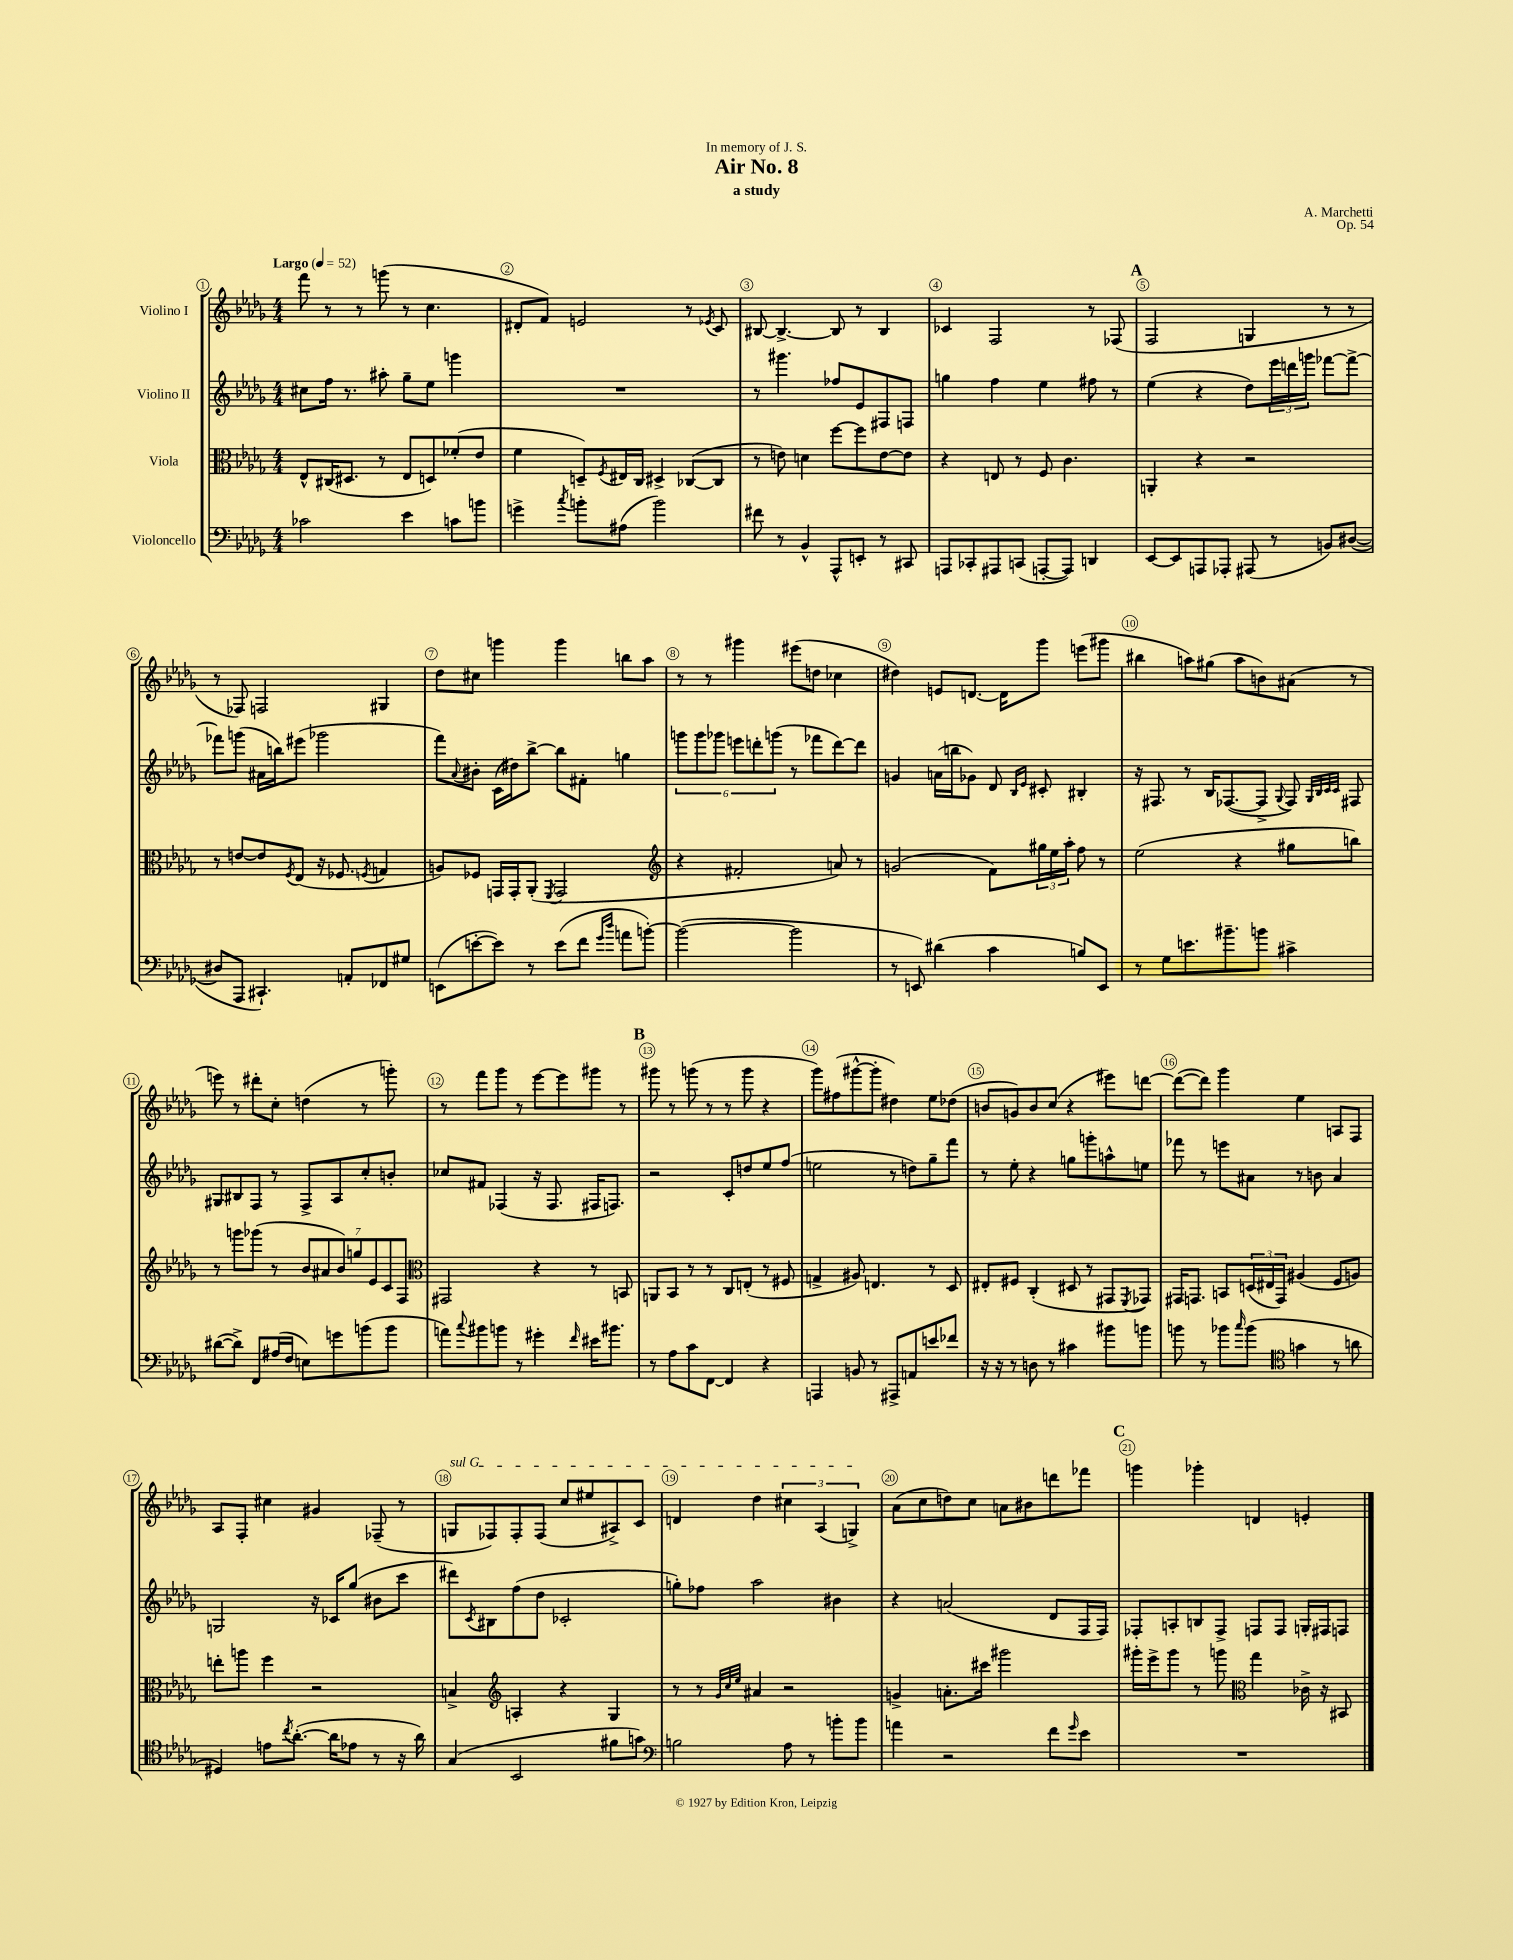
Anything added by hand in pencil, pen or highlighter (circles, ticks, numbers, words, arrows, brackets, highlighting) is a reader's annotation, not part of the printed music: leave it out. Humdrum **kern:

**kern	**kern	**kern	**kern
*staff4	*staff3	*staff2	*staff1
*clefF4	*clefC3	*clefG2	*clefG2
*k[b-e-a-d-g-]	*k[b-e-a-d-g-]	*k[b-e-a-d-g-]	*k[b-e-a-d-g-]
*M4/4	*M4/4	*M4/4	*M4/4
*MM52	*MM52	*MM52	*MM52
2c-	8E-^^	8cc#	8fff
.	(16C#	16ff	8r
.	8.D#	8.r	.
.	.	.	8r
.	8r	8aa#'	(8ggg
4e-	8E-	8gg-~	8r
.	8D)	8ee-	4.cc
8c	(8f-'	4ggg	.
8b	8e-	.	.
=	=	=	=
4g^	4f	1r	8d#'
.	.	.	8f)
8qcc	.	.	.
8b'	8D~)	.	2e
.	8qF	.	.
(8A#	16E#	.	.
.	16C	.	.
2b)	4D#^	.	.
.	([8C-	.	8r
.	.	.	8qe-
.	8C-]	.	8c
=	=	=	=
8f#	8r	8r	[8B#
8r	8e)	4.ggg#	4.B#^_
4BB-^^	4d	.	.
8AAA-^^	[8ff	8ff-	8B#]
8EE'	8ff]	8e-	8r
8r	[8e	8F#	4B#
8CC#	8e]	8F	.
=	=	=	=
8AAA	4r	4gg	4c-
8CC-'	.	.	.
8AAA#	8E	4ff	2F
(8CC	8r	.	.
[8AAA'	8F	4ee-	.
8AAA])	4.c	.	.
4DD	.	8ff#	8r
.	.	8r	(8F-
=	=	=	=
[8EE-	4AA'	(4ee-	2F
8EE-]	.	.	.
8AAA	4r	4r	.
8AAA-'	.	.	.
(8AAA#	2r	8dd-)	4G
8r	.	24eee-	.
.	.	24ddd	.
.	.	24ggg	.
8BB)	.	[8fff-	8r
([8D#	.	8fff-^_	8r
=	=	=	=
8D#]	8r	8fff-]	8r
8AAA-	[8e	(8ggg	8F-)
4.CC#`)	8e]	16a#	2F
.	.	16bb)	.
.	8qF	.	.
.	(8E-	(8eee#	.
.	16r	2ggg-	.
.	8.F-	.	.
8AA'	.	.	.
.	8qF	.	.
8FF-	4G	.	4G#
8G#	.	.	.
=	=	=	=
(8EE	8A)	8fff)	8dd-
.	.	8qqa-	.
[8e'	8F-	8b#'	8cc#
8e])	16GG	(16c	4ggg
.	16GG'	16dd#)	.
8r	(8AA-'	[8bb-^	.
.	8qFF	.	.
(8e	2GG	8bb-]	4ggg
8f	.	8f#'	.
16qqg-	.	.	.
16qqdd-	.	.	.
8a	.	4gg	8bb
[8b')	.	.	8aa-
=	=	=	=
*	*clefG2	*	*
(2b_	4r	12ggg	8r
.	.	12ggg	.
.	.	.	8r
.	.	12ggg-	.
.	2f#'	12eee	4ggg#
.	.	12ddd'	.
.	.	(12ggg	.
2b]	.	8r	(8eee#
.	.	8fff-	8dd
.	8a)	[8ddd)	4cc-
.	8r	8ddd]	.
=	=	=	=
8r	(2g	4g	4dd#)
8EE)	.	.	.
(4d#	.	(16a	8e
.	.	16bb	.
.	.	8g-)	[8.d
4c	8f)	8d-	.
.	.	.	16d]
.	.	16qqB-	.
.	.	16qqe-	.
.	24gg#	8c#'	8ggg-
.	24ee-	.	.
.	24aa-'	.	.
8B)	8ff	4B#'	(8eee
8EE	8r	.	8ggg#
=	=	=	=
8r	(2ee-	16r	4bb#
.	.	8.F#	.
8G-	.	.	.
8.e	.	8r	8aa)
.	.	16B-	(8gg#
8.b#~	.	([8.F-	.
.	4r	.	8aa
8b	.	8F-^]	8b)
.	.	8qqG-	.
4c#^	8gg#	8F-)	(8a#
.	.	32qqG-	.
.	.	32qqB-	.
.	.	32qqc	.
.	.	32qqc	.
.	8bb)	8F#	8r
=	=	=	=
([8d#	8r	8G#	8eee)
8d#^])	8ggg	8B#	8r
8FF	(8ggg-	8F	8ddd#'
(16A#	8r	8r	8cc'
16F	.	.	.
8E)	14b-	8F^	(4dd
.	14a#	.	.
8g	.	8A-	.
.	14b-)	.	.
.	14gg	.	.
(8b	.	8cc'	8r
.	14e-	.	.
.	14c	.	.
8b	.	8b'	8ggg')
.	14F	.	.
=	=	=	=
*	*clefC3	*	*
8a)	2GG#	8cc-	8r
8qqcc	.	.	.
8b#	.	8f#	8fff
8b	.	(4F-	8ggg-
8r	.	.	8r
4g#'	4r	16r	[8eee-
.	.	8.F-	.
.	.	.	8eee-]
16qqf	.	.	.
16e#	8r	16F#	8ggg#
8.b#	.	8.F)	.
.	8BB	.	8r
=	=	=	=
8r	8AA	2r	8ggg#
8A-	8BB-	.	8r
8c	8r	.	(8ggg
[8FF	8r	.	8r
4FF]	8C	8c'	8r
.	(8E'	8dd	8ggg
4r	8r	8ee-	4r
.	8F#	(8ff	.
=	=	=	=
4AAA	4G^	2ee	8ggg-)
.	.	.	(8ff#
8BB	8A#)	.	[8ggg#^^
8r	4.E	.	8ggg#']
8AAA#^	.	8r	4dd#)
8AA	.	8dd)	.
8e	8r	8gg-~	8ee-
8f-	8D-	8fff	(8dd-
=	=	=	=
16r	8E#'	8r	8b
16r	.	.	.
8r	8F#	8ee-'	8g)
8D	(4C'	4r	8b
8r	.	.	(8cc
4c#	8D#	8gg	4r
.	8r	8ggg'	.
8b#	8GG#	8aa^^	8eee#)
.	8qFF	.	.
8b	8GG-)	8ee	[8ddd
=	=	=	=
8b	16GG#	8fff-	(8ddd_
.	8.GG	.	.
8r	.	8r	8ddd])
8b-	8BB	8eee	4ggg-
16qqcc	.	.	.
(8b-	(24D	8a#	.
.	24E#	.	.
.	24GG)	.	.
*clefC4	*	*	*
4g	(4A#	8r	4ee-
.	.	8b	.
8r	8F	4a#	8A
8a	8A)	.	8F
=	=	=	=
4D#)	8ee'	2G	8A-
.	8aa	.	8F'
8e	4ff	.	4cc#
8qcc	.	.	.
([8.a-'	.	.	.
.	2r	16r	4g#
16a-]	.	16c-	.
8e-	.	(8gg-	.
8r	.	8b#	(8F-~
16r	.	8ccc	8r
16a-)	.	.	.
=	=	=	=
(4G-	4B^	8ddd#)	8G
.	.	8qc	.
.	.	8B#	8F-)
*	*clefG2	*	*
2BB-	4A'	(8ff	8F-'
.	.	8dd-	(8F-
.	4r	2c-'	8cc
.	.	.	8ee#
8f#	4G-	.	8A#^)
8g)	.	.	8c
=	=	=	=
*clefF4	*	*	*
2B	8r	8gg')	4d
.	8r	8ff-	.
.	32qqg-	.	.
.	32qqcc	.	.
.	32qqee-	.	.
.	4a#	2aa-	4dd-
8A-	2r	.	6cc#
8r	.	.	.
.	.	.	(6A-
8b'	.	4b#	.
.	.	.	6G^)
8b	.	.	.
=	=	=	=
4a	4g^	4r	(8a-
.	.	.	8cc
2r	8.a'	(2a	8dd)
.	.	.	8cc
.	16ccc#	.	.
.	2ggg#	.	8a
.	.	.	8b#
8f	.	8d-	8ddd
16qqg-	.	.	.
8e-	.	16F	8fff-
.	.	16F)	.
=	=	=	=
1r	16ggg#'	8F-'	4ggg
.	16eee-^	.	.
.	8ggg#	8A'	.
.	8r	8B	4ggg-'
.	8ggg	8F-^	.
*	*clefC3	*	*
.	4gg-	8F	4d
.	.	8F	.
.	16c-^	16G'	4e'
.	16r	16F#	.
.	8BB#	8F	.
==	==	==	==
*-	*-	*-	*-
